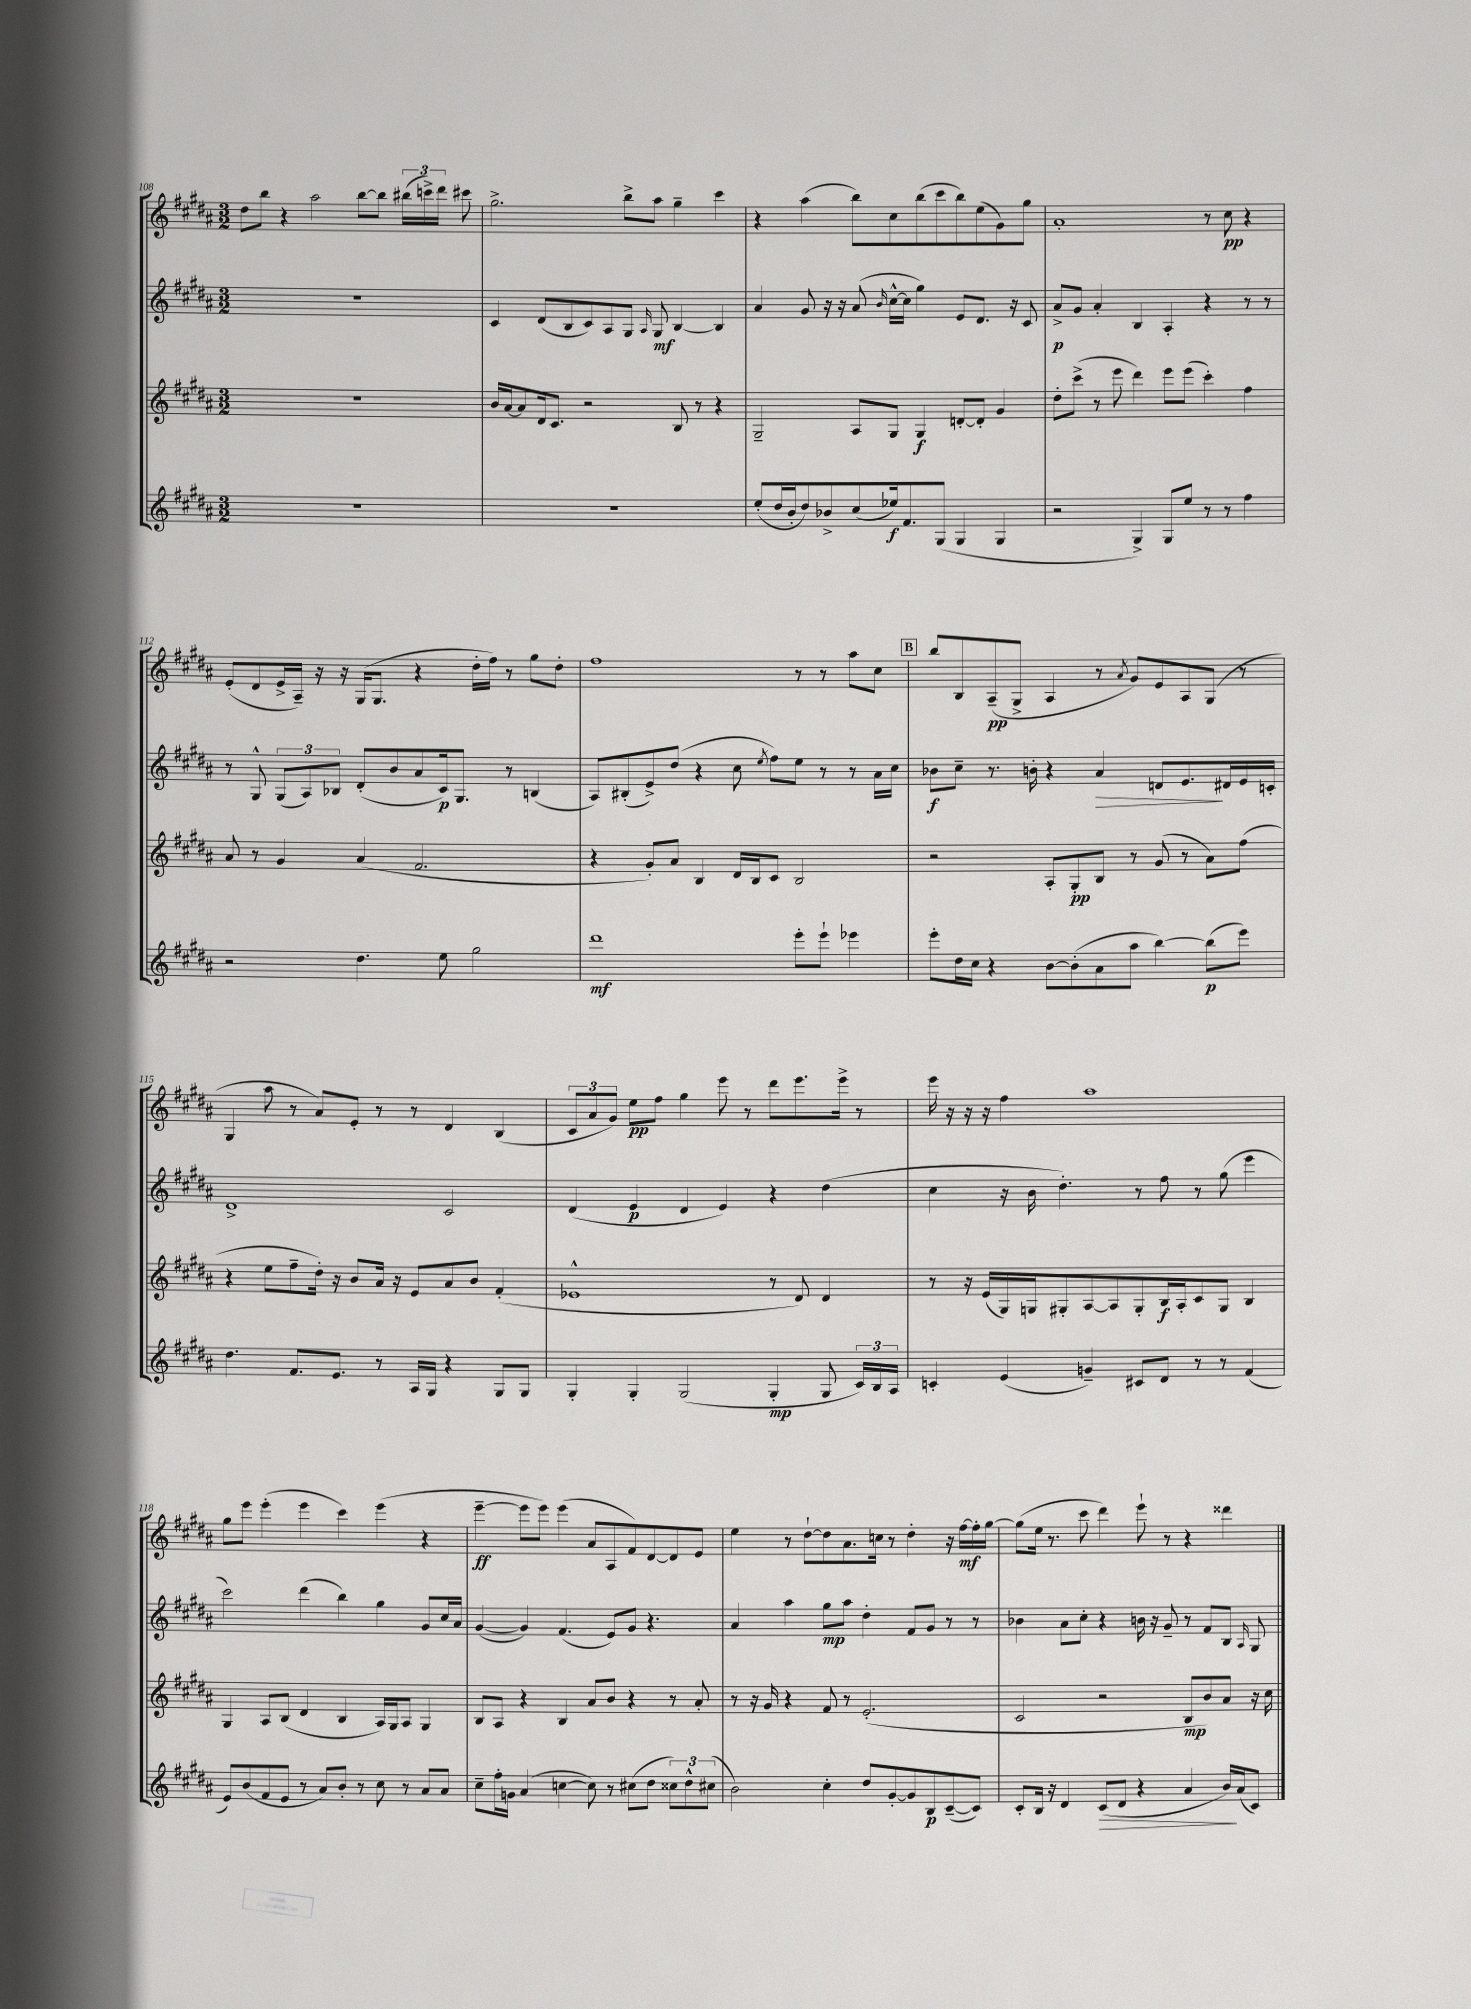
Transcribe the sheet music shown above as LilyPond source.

<<
\new StaffGroup <<
\new Staff = "s0" {
    \clef treble \key b \major \numericTimeSignature \time 3/2
    \autoBeamOff dis''8[ b''8] r4 ais''2 b''8[~ b''8] \tuplet 3/2 { bis''16[( c'''16->) dis'''16] } cis'''8 |
    gis''2.-> b''8[-> ais''8] gis''4-- cis'''4 |
    r4 ais''4( b''8[) cis''8 b''8( cis'''8 b''8) e''8( gis'8) gis''8] |
    ais'1-. r8 cis''8\pp r4 |
    e'8[-.( dis'8 e'16-> ais16]--) r16 r16 gis16[( gis8.] r4 dis''16[-. fis''16]) r8 gis''8[ dis''8]-. |
    fis''1 r8 r8 ais''8[ cis''8] |
    \mark \markup { \box "B" } b''8[ b8 ais8--\pp( gis8]-> ais4 r8 \acciaccatura { ais'8 } gis'8[) e'8 ais8 gis8]( r8 |
    gis4 ais''8 r8 ais'8[) e'8]-. r8 r8 dis'4 b4( |
    \tuplet 3/2 { cis'8[ ais'8 gis'8]) } e''8[\pp fis''8] gis''4 e'''8 r8 dis'''8[ e'''8. e'''16]-> r8 |
    e'''16 r16 r16 r16 fis''4 ais''1 |
    gis''8[ e'''8] e'''4-.( e'''4 cis'''4) e'''4( r4 |
    e'''4~--\ff e'''8[ e'''8]) e'''4( ais'8[ ais8 fis'8) dis'8~ dis'8 e'8] |
    e''4 r8 dis''8[~-! dis''8 ais'8. c''16] r8 dis''4-. r16 fis''16[~\mf fis''16-. gis''16]~ |
    gis''8[( e''16] r8. cis'''8 dis'''4) e'''8-! r8 r4 disis'''4 \bar "|." |
}
\new Staff = "s1" {
    \clef treble \key b \major \numericTimeSignature \time 3/2
    \autoBeamOff R1. |
    cis'4 dis'8[( b8 cis'8) ais8 gis8] \grace { ais16 } gis8\mf b4~ b4 |
    ais'4 gis'8 r16 r16 ais'8( \grace { b'16 } cis''16[~-^ cis''16] gis''4) e'8[ dis'8.] r16 cis'8 |
    ais'8[->\p gis'8] ais'4-. b4 ais4-. r4 r8 r8 |
    r8 gis8-^ \tuplet 3/2 { gis8[( ais8) bes8] } dis'8[-.( b'8 ais'8 cis'16\p) gis8.] r8 b4( |
    ais8[) bis8-.( e'8->) dis''8]( r4 cis''8 \acciaccatura { e''8 } fis''8[) e''8] r8 r8 ais'16[ cis''16] |
    \mark \markup { \box "B" } bes'8[\f cis''8]-- r8. b'16-. r4 ais'4\> d'8[ e'8.\! dis'16 e'16 c'16]-. |
    dis'1-> cis'2 |
    dis'4( e'4\p dis'4 e'4) r4 dis''4( |
    cis''4 r16 b'16 dis''4.-.) r8 fis''8 r8 gis''8( e'''4 |
    cis'''2) dis'''4( b''4) gis''4 gis'8[ cis''16 ais'16] |
    gis'4~( gis'4) fis'4.( e'8[) gis'8] r4. |
    ais'4 ais''4 gis''8[\mp ais''8] dis''4-. fis'8[ gis'8] r8 r8 |
    bes'4 ais'8[ cis''8]-. r4 b'16 r16 gis'8-- r8 fis'8[ b8] \grace { ais16 } gis8 \bar "|." |
}
\new Staff = "s2" {
    \clef treble \key b \major \numericTimeSignature \time 3/2
    \autoBeamOff R1. |
    b'16[ ais'16~ ais'8 dis'16 cis'8.] r2 b8 r8 r4 |
    gis2-- ais8[ gis8] gis4\f d'8[~-. d'8]-. gis'4 |
    dis''8[-. cis'''8]->( r8 e'''8 dis'''4) e'''8[ e'''8]( cis'''4-.) fis''4 |
    ais'8 r8 gis'4 ais'4( fis'2. |
    r4 gis'8[-.) ais'8] b4 dis'16[ b16 cis'8] b2 |
    \mark \markup { \box "B" } r2 ais8[-. gis8-.\pp b8] r8 gis'8( r8 ais'8[) fis''8]( |
    r4 e''8[ fis''8-- dis''16]-.) r16 b'8[ ais'16] r16 e'8[ ais'8 b'8] fis'4-.( |
    ees'1-^ r8 dis'8) dis'4 |
    r8 r16 e'16[( gis16) g16 gis8-. ais8~ ais8 gis8-. b16\f ais16-. cis'8 gis8] b4 |
    gis4 ais8[ b8]( dis'4 b4 ais16[) gis16 ais8] gis4 |
    b8[ ais8] r4 b4 ais'8[ b'8] r4 r8 ais'8-. |
    r8 r16 gis'16 r4 fis'8 r8 e'2.-.( |
    cis'2 r2 b8[\mp b'8) ais'8] r16 cis''16 \bar "|." |
}
\new Staff = "s3" {
    \clef treble \key b \major \numericTimeSignature \time 3/2
    \autoBeamOff R1. |
    R1. |
    e''8[-.( dis''16 b'16-. dis''8) bes'8-> cis''8( ees''16\f) fis'8. gis8]( gis4 gis4 |
    r2 gis4->) gis8[ e''8] r8 r8 fis''4 |
    r2 dis''4. e''8 gis''2 |
    dis'''1\mf e'''8[-. e'''8]-! ees'''4 |
    \mark \markup { \box "B" } e'''8[-. dis''16 cis''16] r4 b'8[~ b'8-.( ais'8 ais''8] b''4~) b''8[\p( e'''8]) |
    dis''4. fis'8.[ e'8.] r8 ais16[ gis16] r4 gis8[ gis8] |
    gis4-. gis4-. gis2( gis4-.\mp gis8 \tuplet 3/2 { cis'16[) b16 ais16] } |
    c'4-. e'4( g'4--) cis'8[ dis'8] r8 r8 fis'4( |
    e'8[) b'8( fis'8 e'8] r8 ais'8[) b'8]-. r8 cis''8 r8 ais'8[ ais'8] |
    cis''8[-- fis''16-. g'16] ais'4( c''4~ c''8) r8 cis''8[( dis''8] \tuplet 3/2 { cisis''8[) dis''8-^ cis''8]( } |
    b'2) cis''4-. dis''8[ gis'8~-. gis'8 b8\p cis'8~--( cis'8]) |
    cis'8[-. b16] r16 dis'4 cis'8[\>( dis'8] r4 ais'4 b'16[\!) ais'16( cis'8]) \bar "|." |
}
>>
>>
\layout { \context { \Score currentBarNumber = #108 } }
